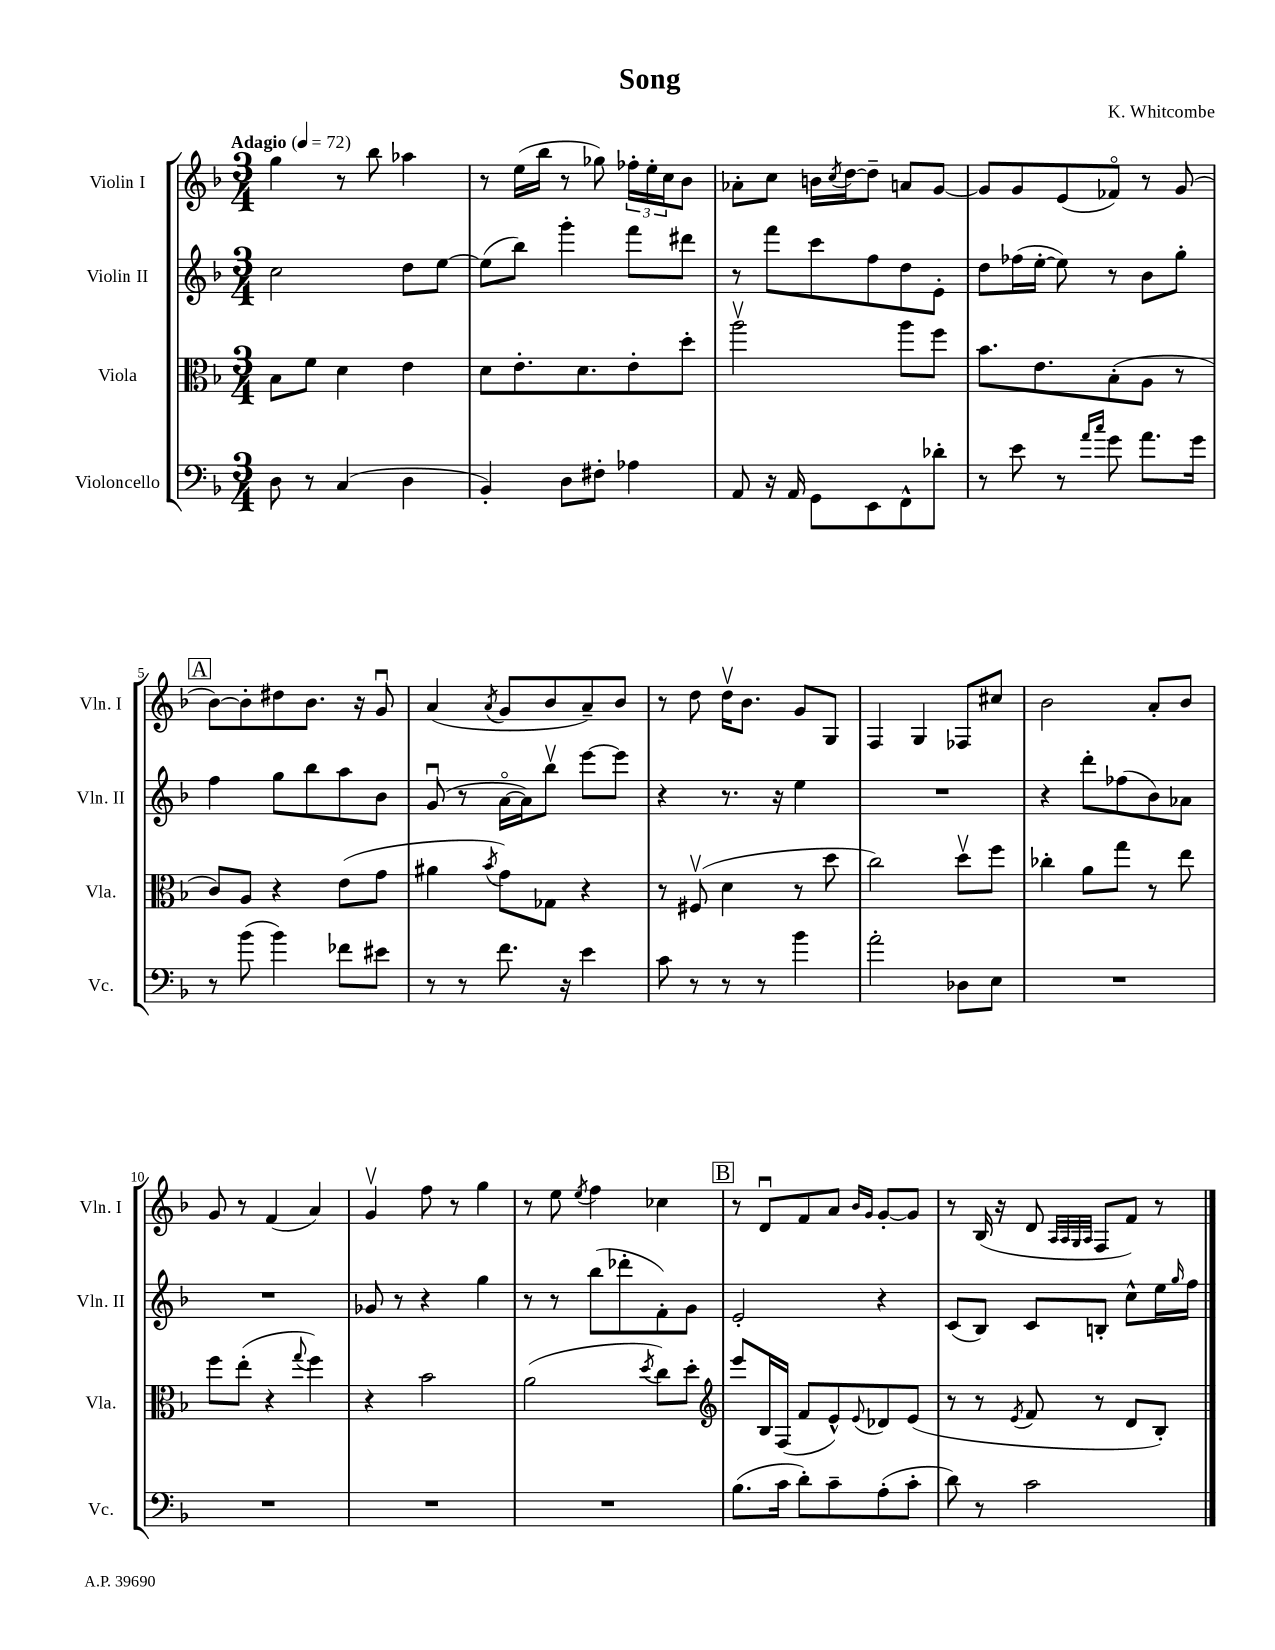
\header { title = "Song" composer = "K. Whitcombe" }
<<
\new StaffGroup <<
\new Staff = "s0" \with { instrumentName = "Violin I" shortInstrumentName = "Vln. I" } {
    \clef treble \key f \major \numericTimeSignature \time 3/4 \tempo "Adagio" 4 = 72
    g''4 r8 bes''8 aes''4 |
    r8 e''16( bes''16 r8 ges''8) \tuplet 3/2 { fes''16-. e''16-. c''16 } bes'8 |
    aes'8-. c''8 b'16 \acciaccatura { c''8 } d''16~ d''8-- a'8 g'8~ |
    g'8 g'8 e'8( fes'8\flageolet) r8 g'8( |
    \mark \markup { \box "A" } bes'8~) bes'8-. dis''8 bes'8. r16 g'8\downbow |
    a'4( \acciaccatura { a'8 } g'8 bes'8 a'8--) bes'8 |
    r8 d''8 d''16\upbow bes'8. g'8 g8 |
    f4 g4 fes8 cis''8 |
    bes'2 a'8-. bes'8 |
    g'8 r8 f'4( a'4) |
    g'4\upbow f''8 r8 g''4 |
    r8 e''8 \acciaccatura { e''8 } f''4 ces''4 |
    \mark \markup { \box "B" } r8 d'8\downbow f'8 a'8 \grace { bes'16 g'16 } g'8~-. g'8 |
    r8 bes16( r16 d'8 \grace { a32 a32 g32 a32 } f8 f'8) r8 \bar "|." |
}
\new Staff = "s1" \with { instrumentName = "Violin II" shortInstrumentName = "Vln. II" } {
    \clef treble \key f \major \numericTimeSignature \time 3/4
    c''2 d''8 e''8~ |
    e''8( bes''8) g'''4-. f'''8 dis'''8 |
    r8 f'''8 c'''8 f''8 d''8 e'8-. |
    d''8 fes''16( e''16~-. e''8) r8 bes'8 g''8-. |
    \mark \markup { \box "A" } f''4 g''8 bes''8 a''8 bes'8 |
    g'8\downbow( r8 a'16~\flageolet a'16) bes''8\upbow e'''8~ e'''8 |
    r4 r8. r16 e''4 |
    R2. |
    r4 d'''8-. fes''8( bes'8) aes'8 |
    R2. |
    ges'8 r8 r4 g''4 |
    r8 r8 bes''8( des'''8-. f'8-.) g'8 |
    \mark \markup { \box "B" } e'2-. r4 |
    c'8( bes8) c'8 b8-. c''8-^ e''16 \grace { g''16 } f''16 \bar "|." |
}
\new Staff = "s2" \with { instrumentName = "Viola" shortInstrumentName = "Vla." } {
    \clef alto \key f \major \numericTimeSignature \time 3/4
    bes8 f'8 d'4 e'4 |
    d'8 e'8.-. d'8. e'8-. d''8-. |
    a''2\upbow a''8 f''8 |
    bes'8. e'8. bes8-.( a8 r8 |
    \mark \markup { \box "A" } c'8) a8 r4 e'8( g'8 |
    ais'4 \acciaccatura { bes'8 } g'8) ges8 r4 |
    r8 fis8\upbow( d'4 r8 d''8 |
    c''2) d''8\upbow f''8 |
    ces''4-. a'8 g''8 r8 e''8 |
    f''8 e''8-.( r4 \appoggiatura { g''8 } f''4) |
    r4 bes'2 |
    a'2( \acciaccatura { d''8 } c''8) d''8-. |
    \mark \markup { \box "B" } \clef treble e'''8 bes16 f16( f'8 e'8-^) \appoggiatura { e'8 } des'8 e'8( |
    r8 r8 \acciaccatura { e'8 } f'8 r8 d'8 bes8-.) \bar "|." |
}
\new Staff = "s3" \with { instrumentName = "Violoncello" shortInstrumentName = "Vc." } {
    \clef bass \key f \major \numericTimeSignature \time 3/4
    d8 r8 c4( d4 |
    bes,4-.) d8 fis8-. aes4 |
    a,8 r16 a,16 g,8 e,8 f,8-^ des'8-. |
    r8 e'8 r8 \grace { a'16 c''16 } g'8 a'8. g'16 |
    \mark \markup { \box "A" } r8 bes'8( bes'4) fes'8 eis'8 |
    r8 r8 f'8. r16 e'4 |
    c'8 r8 r8 r8 bes'4 |
    a'2-. des8 e8 |
    R2. |
    R2. |
    R2. |
    R2. |
    \mark \markup { \box "B" } bes8.( c'16 d'8-.) c'8-- a8-.( c'8-. |
    d'8) r8 c'2 \bar "|." |
}
>>
>>
